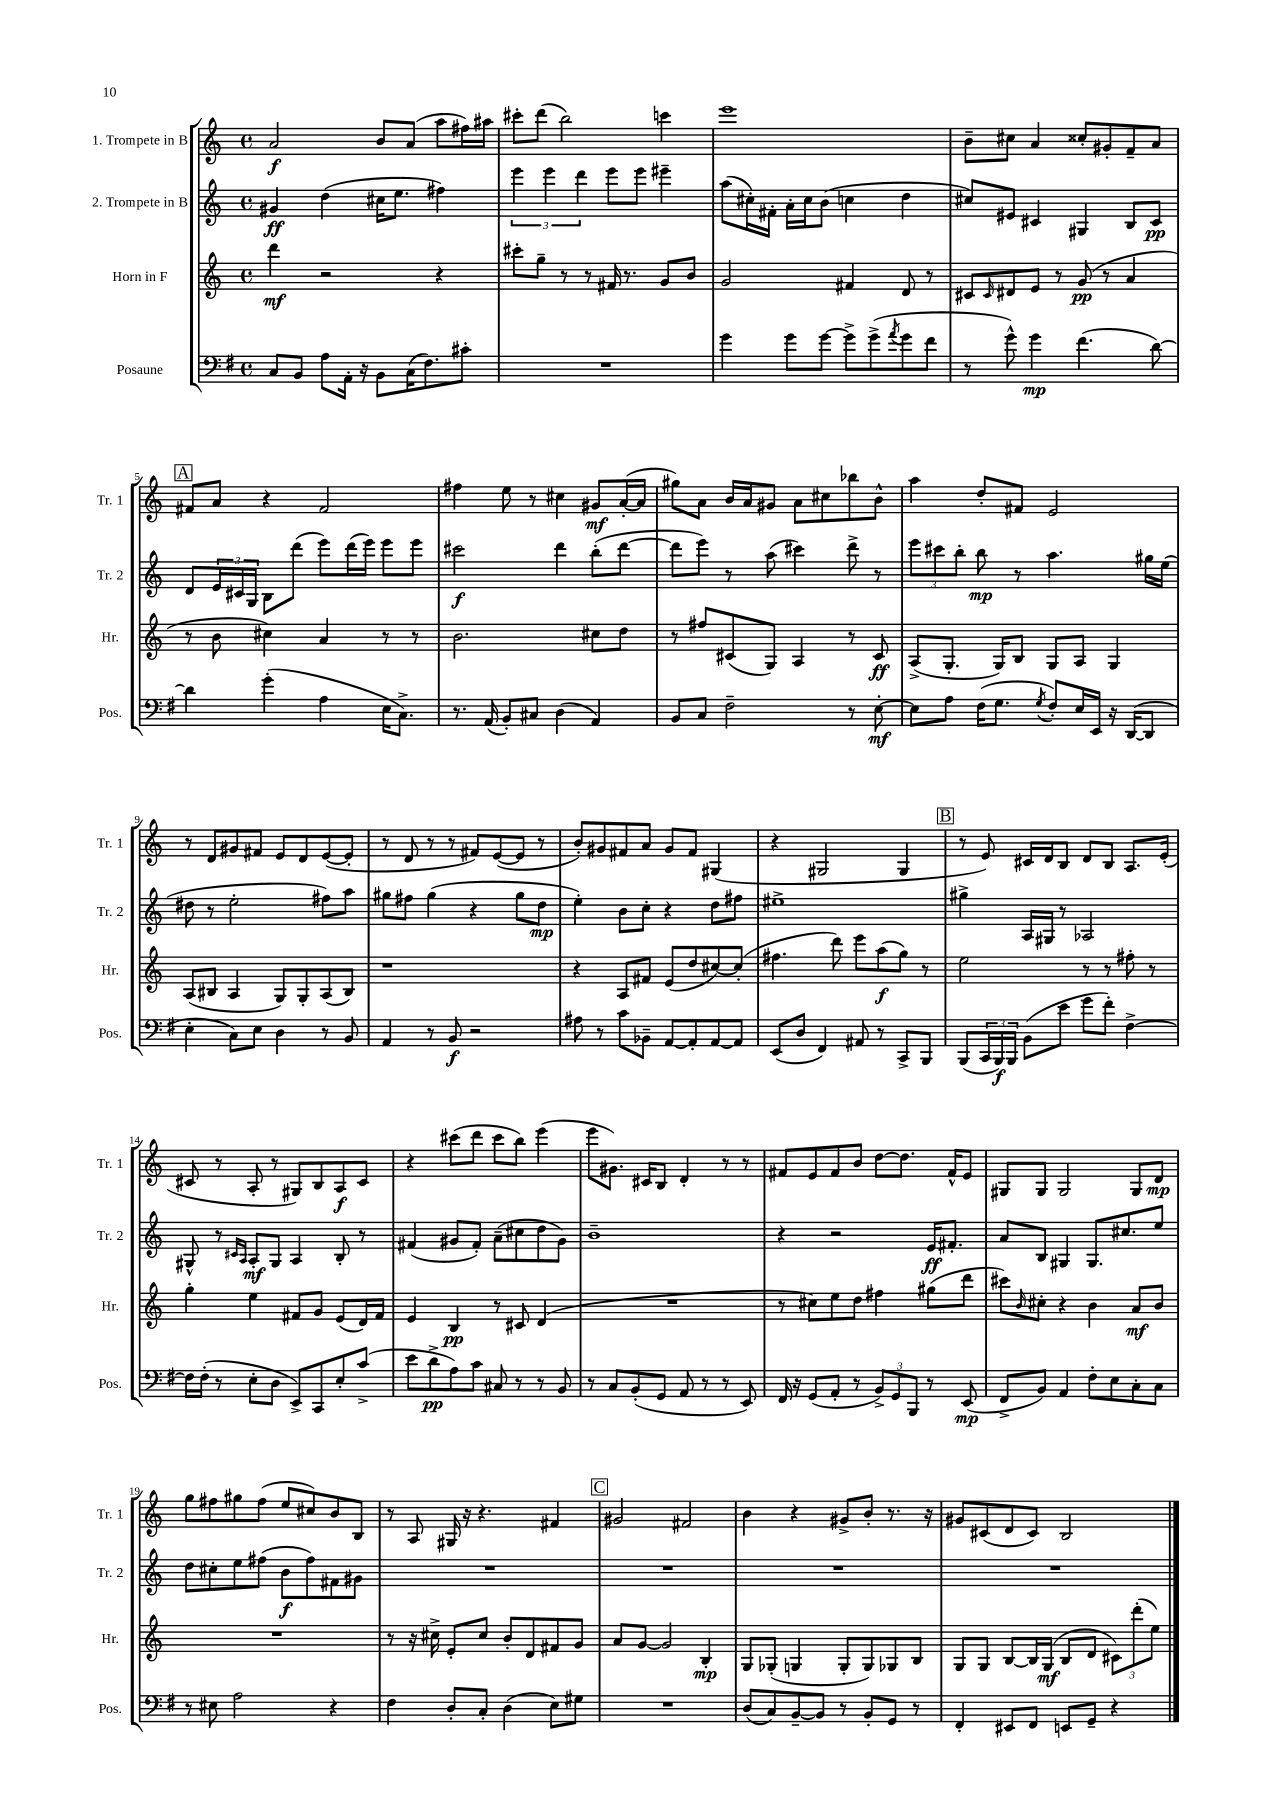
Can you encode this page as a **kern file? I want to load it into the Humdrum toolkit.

**kern	**kern	**kern	**kern
*staff4	*staff3	*staff2	*staff1
*clefF4	*clefG2	*clefG2	*clefG2
*k[f#]	*k[]	*k[]	*k[]
*M4/4	*M4/4	*M4/4	*M4/4
*met(c)	*met(c)	*met(c)	*met(c)
8C/L	4ddd\	4g#/	2a/
8BB/J	.	.	.
8A\L	2r	(4dd\	.
16AA'\Jk	.	.	.
16r	.	.	.
8BB\L	.	16cc#\LK	8b/L
.	.	8.ee\J	.
(16C\K	.	.	(8a/J
8.F#\)	.	.	.
.	4r	4ff#\)	8aa\L
8c#'\J	.	.	16ff#\L)
.	.	.	16aa#\JJ
=	=	=	=
1r	8ccc#'\L	6eee\	8ccc#'\L
.	8gg~\J	.	(8ddd\J
.	.	6eee\	.
.	8r	.	2bb\)
.	.	6ddd\	.
.	8r	.	.
.	16f#/	8eee\L	.
.	8.r	.	.
.	.	8eee\J	.
.	8g/L	4eee#~\	4ccc\
.	8b/J	.	.
=	=	=	=
4g\	2g/	(8aa\L	1eee
.	.	16cc#'\L)	.
.	.	16f#'\JJ	.
8g\L	.	16a'\LL	.
.	.	16cc#\J	.
[8g\J	.	(8b\J	.
8g^\]L	4f#/	4cc\	.
(8g^\	.	.	.
8qa/	.	.	.
8g\	8d/	4dd\	.
8f#\J	8r	.	.
=	=	=	=
8r	8c#/L	8cc#/L)	8b~\L
.	16qqc#/	.	.
8g^^\)	8d#/	8e#/J	8cc#\J
4g\	8e/J	4c#/	4a/
.	8r	.	.
(4.f#\	(8g/	4G#/	8cc##'/L
.	8r	.	8g#'/
.	4a/	8B/L	8f~/
[8d\)	.	8c#/J	8a/J
=	=	=	=
4d\]	8r	8d/L	8f#/L
.	8b\	24e/L	8a/J
.	.	24c#/	.
.	.	24G/JJ	.
(4g'\	4cc#\)	8B\L	4r
.	.	(8ddd\J	.
4A\	4a/	8eee\L)	2f#/
.	.	(16ddd\L	.
.	.	16eee\JJ)	.
16E\LK	8r	8eee\L	.
8.C^\J)	.	.	.
.	8r	8eee\J	.
=	=	=	=
8.r	2.b\	2ccc#\	4ff#\
(16AA/	.	.	.
8BB'/L)	.	.	8ee\
8C#/J	.	.	8r
(4D\	.	4ddd\	4cc#\
4AA/)	8cc#\L	(8bb'\L	8g#/L
.	8dd\J	[8ddd\J	([16a'/L
.	.	.	16a/]JJ
=	=	=	=
8BB/L	8r	8ddd\]L	8gg#\L)
8C/J	8ff#/L	8eee\J)	8a\J
2F#~\	(8c#/	8r	16b/LL
.	.	.	16a/J
.	8G/J)	(8aa\	8g#/J
.	4A/	4ccc#\)	8a\L
.	.	.	8cc#\
8r	8r	8ddd^\	8bb-\
[8E'\	8c#/	8r	8b^^\J
=	=	=	=
8E\]L	(8A^/L	12eee\L	4aa\
.	.	12ccc#\	.
8A\J	8.G'/J	.	.
.	.	12bb'\J	.
(16F#\LK	.	8bb\	8dd'/L
8.G\J	16G/LK)	.	.
.	8B/J	8r	8f#/J
8qG/	.	.	.
8F#'/L)	8G/L	4.aa\	2e/
16E/L	8A/J	.	.
16EE/JJ	.	.	.
16r	4G/	.	.
([16DD/LK	.	.	.
8DD/]J	.	16gg#\LL	.
.	.	(16ee\JJ	.
=	=	=	=
4E'\	(8A/L	8dd#\	8r
.	8B#/J	8r	8d/L
8C\L)	4A/	2ee'\	8g#/
8E\J	.	.	8f#/J
4D\	8G/L)	.	8e/L
.	8G'/	.	8d/
8r	(8A/	8ff#\L)	([8e/
8BB/	8B#/J)	8aa\J	8e'/]J
=	=	=	=
4AA/	1r	8gg#\L	8r
.	.	8ff#\J	8d/
8r	.	(4gg#\	8r
8BB/	.	.	8r
2r	.	4r	8f#/L)
.	.	.	([8e/
.	.	8gg#\L	8e/]J
.	.	8dd\J	8r
=	=	=	=
8A#\	4r	4ee'\)	8b'/L)
8r	.	.	8g#/
8c\L	8A/L	8b\L	8f#/
8BB-~\J	8f#/J	8cc'\J	8a/J
[8AA/L	(8e/L	4r	8g#/L
8AA'/]	8dd/	.	8f#/J
[8AA/	[8cc#/)	8dd\L	(4G#/
8AA/]J	(8cc#'/]J	8ff#\J	.
=	=	=	=
(8EE/L	4.ff#\	1ee#^	4r
8D/J	.	.	.
4FF#/)	.	.	2G#/
.	8ddd\)	.	.
8AA#/	8eee\L	.	.
8r	(8aa\	.	.
8CC^/L	8gg\J)	.	4G#/
8BBB/J	8r	.	.
=	=	=	=
(8BBB/L	2ee\	4gg#^\	8r
24CC/L	.	.	8e/)
24BBB/)	.	.	.
24BBB/JJ	.	.	.
(8BB\L	.	16A/LL	16c#/LL
.	.	16G#/JJ	16d/J
8e\J	.	8r	8B/J
8g\L	8r	2A-/	8d/L
8f#'\J)	8r	.	8B/J
[4F#^\	8ff#'\	.	8.A/L
.	8r	.	.
.	.	.	(16e'/Jk
=	=	=	=
16F#\]LL	4gg'\	8G#^^/	8c#/
(16F#'\JJ	.	.	.
8r	.	8r	8r
.	.	16qqc#/LL	.
.	.	16qqA/JJ	.
8E'\L	4ee\	8A'/L	8A'/
8D\J	.	8G#/J	8r
8EE^/L)	8f#/L	4A/	8G#/L)
8CC/	8g/J	.	8B/
8E'/	(8e/L	8B'/	8A/
(8c^/J	16d/L)	8r	8c#/J
.	16f#/JJ	.	.
=	=	=	=
8e\L	4e/	(4f#/	4r
8d^\	.	.	.
8A\)	4B/	8g#/L	(8ccc#\L
8c\J	.	8f#'/J)	8ddd\J
8C#/	8r	(8a~\L	8ccc#\L
8r	8c#/	8cc#\	8bb\J)
8r	(4d/	8dd\	(4eee\
8BB/	.	8g#\J)	.
=	=	=	=
8r	1r	1b~	8eee\L
8C/L	.	.	8.g#\J)
(8BB'/	.	.	.
.	.	.	16c#/LK
8GG/J	.	.	8B/J
8AA/	.	.	4d'/
8r	.	.	.
8r	.	.	8r
8EE/)	.	.	8r
=	=	=	=
16FF#/	8r	4r	8f#/L
16r	.	.	.
(8GG/L	8cc#\L)	.	8e/
8AA'/J	8ee\	2r	8f#/
8r	8dd\J	.	8b/J
12BB^/L)	4ff#\	.	[8dd\L
12GG/	.	.	.
.	.	.	8.dd\]J
12BBB/J	.	.	.
8r	(8gg#\L	16e/LK	.
.	.	8.f#'/J	16f#^^/LK
(8EE/	8ddd\J	.	8e/J
=	=	=	=
8FF#^/L	8ccc#\L)	8a/L	8G#/L
.	16qqb/	.	.
8BB/J)	8cc#'\J	8B/J	8G#/J
4AA/	4r	4G#/	2G#/
8F#'\L	4b\	8.G#/L	.
8E\	.	.	.
.	.	8.cc#/	.
8C'\	8a/L	.	8G#/L
8C\J	8b/J	8ee/J	8d/J
=	=	=	=
8r	1r	8dd\L	8gg\L
8E#\	.	8cc#'\	8ff#\
2A\	.	8ee\	8gg#\
.	.	(8ff#\J	(8ff#\J
.	.	8b\L	8ee/L
.	.	8ff#\)	8cc#/)
4r	.	8f#\	8b/
.	.	8g#\J	8B/J
=	=	=	=
4F#\	8r	1r	8r
.	16r	.	8A/
.	16cc#^\	.	.
8D'/L	8e'/L	.	16G#/
.	.	.	16r
8C'/J	8cc#/J	.	4.r
(4D\	8b'/L	.	.
.	8d/	.	.
8E\L)	8f#/	.	4f#/
8G#\J	8g/J	.	.
=	=	=	=
1r	8a/L	1r	2g#/
.	[8g/J	.	.
.	2g/]	.	.
.	.	.	2f#/
.	4B'/	.	.
=	=	=	=
(8D/L	8G/L	1r	4b\
8C/)	(8G-'/J	.	.
[8BB~/	4G/	.	4r
8BB/]J	.	.	.
8r	8G'/L	.	8g#^/L
8BB'/L	8G/)	.	8b'/J
8GG/J	8G-/	.	8.r
8r	8B/J	.	.
.	.	.	16r
=	=	=	=
4FF#'/	8G/L	1r	8g#/L
.	8G/J	.	(8c#/
8EE#/L	[8B/L	.	8d/
8FF#/J	16B/]L	.	8c#/J)
.	(16G/JJ	.	.
8EE/L	8B/L	.	2B/
8GG~/J	8d/J	.	.
4r	12c#\L)	.	.
.	(12ddd'\	.	.
.	12ee\J)	.	.
==	==	==	==
*-	*-	*-	*-
